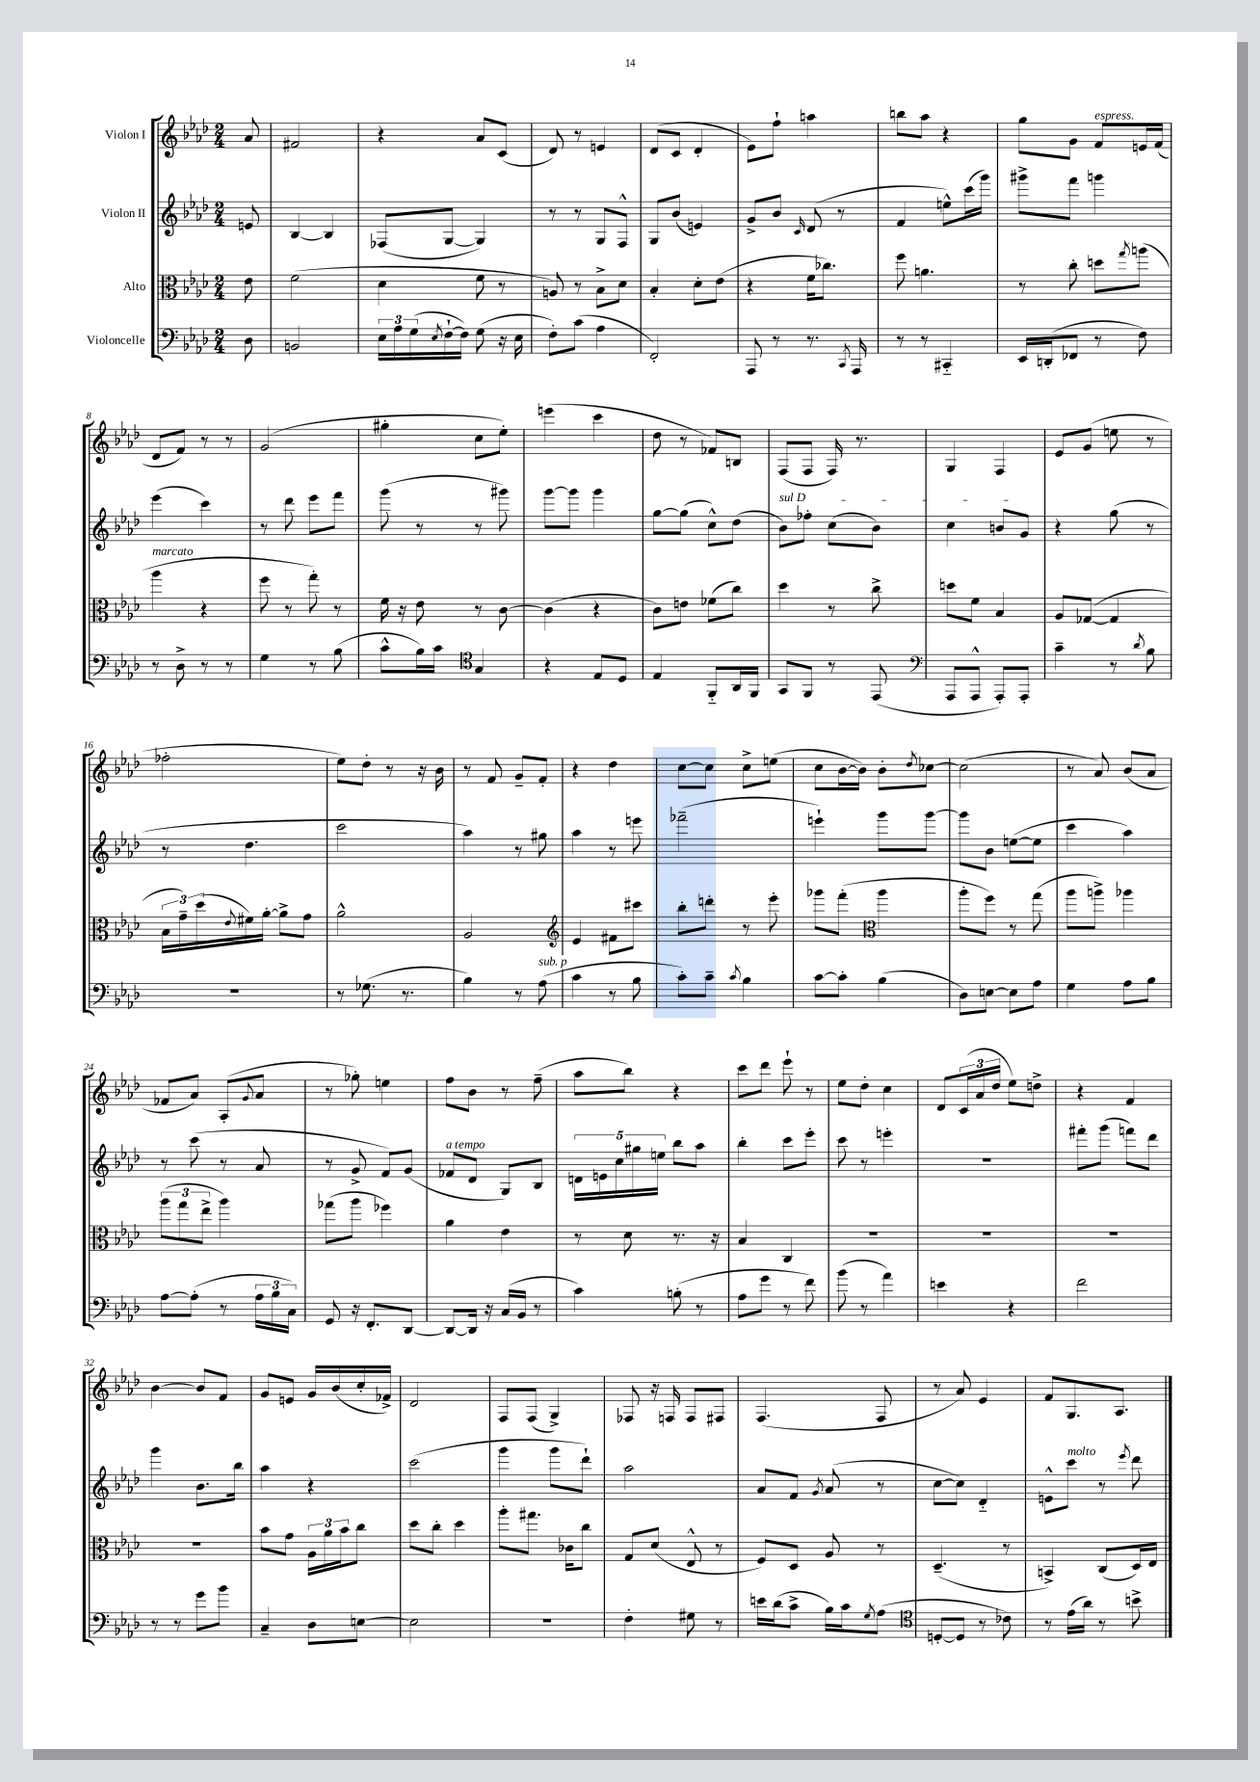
<<
\new StaffGroup <<
\new Staff = "s0" \with { instrumentName = "Violon I" } {
    \clef treble \key aes \major \numericTimeSignature \time 2/4 \partial 8
    aes'8 |
    fis'2 |
    r4 aes'8 c'8( |
    des'8) r8 e'4 |
    des'8( c'8 des'4-. |
    ees'8) f''8-! a''4 |
    b''8 aes''8 r4 |
    g''8 g'8 f'8^\markup { \italic "espress." } e'16 f'16( |
    des'8 f'8) r8 r8 |
    g'2( |
    gis''4-. c''8 ees''8-.) |
    e'''4( c'''4 |
    des''8 r8 fes'8) b8 |
    f8( f8 f16) r8. |
    g4 f4 |
    ees'8 g'8( e''8 r8 |
    fes''2-. |
    ees''8) des''8-. r8 r16 bes'16 |
    r8 f'8 g'8-- f'8-. |
    r4 des''4 |
    c''8~ c''8 c''8-> e''8( |
    c''8 bes'16~ bes'16) bes'8-. \acciaccatura { des''8 } ces''8~ |
    ces''2( |
    r8 aes'8) bes'8( aes'8 |
    fes'8 aes'8) aes8-.( \appoggiatura { g'8 } aes'8 |
    r8 ges''8-.) e''4 |
    f''8 bes'8 r8 f''8--( |
    aes''8 bes''8) r4 |
    c'''8 des'''8 ees'''8-! r8 |
    ees''8 des''8-. c''4 |
    des'8 \tuplet 3/2 { c'16( aes'16 des''16 } ees''8) d''8-> |
    r4 f'4 |
    bes'4~ bes'8 f'8 |
    g'8 e'8 g'16 bes'16( c''16-. fes'16->) |
    des'2 |
    f8 f8( g4->) |
    fes8 r16 f16 f8 fis8 |
    f4.( f8 |
    r8 aes'8) ees'4 |
    f'8 g8. aes8. \bar "|." |
}
\new Staff = "s1" \with { instrumentName = "Violon II" } {
    \clef treble \key aes \major \numericTimeSignature \time 2/4 \partial 8
    e'8 |
    bes4~ bes4 |
    fes8( g8~ g4) |
    r8 r8 g8 f8-^ |
    g8 bes'8( e'4) |
    g'8-> bes'8 \grace { c'16 } des'8( r8 |
    f'4 e''8-^) c'''16( g'''16) |
    gis'''8-> f'''8 g'''4 |
    ees'''4( c'''4) |
    r8 des'''8 ees'''8 f'''8 |
    g'''8( r8 r8 gis'''8) |
    g'''8~ g'''8 g'''4 |
    g''8~ g''8( c''8-^) des''8( |
    \once \override TextSpanner.bound-details.left.text = \markup { \italic "sul D" } bes'8\startTextSpan) fes''8-. c''8( bes'8) |
    c''4 b'8 g'8\stopTextSpan |
    r4 g''8( r8 |
    r8 des''4. |
    c'''2 |
    aes''4) r8 gis''8 |
    aes''4 r8 e'''8 |
    fes'''2--( |
    e'''4-!) g'''8 g'''8~ |
    g'''8 bes'8 e''8~( e''8 |
    c'''4 aes''4) |
    r8 c'''8( r8 aes'8 |
    r8 g'8-> f'8) g'8( |
    fes'8^\markup { \italic "a tempo" } des'8 g8) bes8 |
    \tuplet 5/4 { d'16 e'16 c''16 gis''16 e''16 } bes''8 aes''8 |
    bes''4-. c'''8 ees'''8-. |
    c'''8 r8 e'''4-. |
    R2 |
    fis'''8-. g'''8( f'''8) des'''8 |
    g'''4 bes'8. bes''16 |
    aes''4 r4 |
    c'''2( |
    g'''4 g'''8 des'''8-!) |
    aes''2 |
    aes'8 f'8 \acciaccatura { g'8 } aes'8( r8 |
    c''8~ c''8) des'4-_ |
    e'8-^ c'''8^\markup { \italic "molto" } r8 \acciaccatura { ees'''8 } des'''8 \bar "|." |
}
\new Staff = "s2" \with { instrumentName = "Alto" } {
    \clef alto \key aes \major \numericTimeSignature \time 2/4 \partial 8
    ees'8 |
    f'2( |
    des'4 f'8 r8 |
    a8) r8 bes8-> des'8 |
    bes4-. des'8-. ees'8( |
    r4 f'16 ces''8.) |
    f''8 a'4. |
    r8 c''8-. d''8 \acciaccatura { g''8 } a''8( |
    aes''4^\markup { \italic "marcato" } r4 |
    f''8 r8 g''8-.) r8 |
    f'16 r16 ees'8 r8 c'8~ |
    c'4( r4 |
    c'8) e'8 fes'8( c''8) |
    des''4 r8 c''8-> |
    d''8 f'8 bes4 |
    aes8 ges8~( ges4 |
    \tuplet 3/2 { bes16 g'16--) des''16( } \appoggiatura { ees'8 } fis'16) aes'16~-. aes'8-> g'8 |
    aes'2-^ |
    aes2 |
    \clef treble ees'4 fis'8 cis'''8 |
    bes''8-. d'''8-. r8 ees'''8-. |
    ges'''8 f'''8-.( \clef alto aes''4 |
    aes''8-. f''8) r8 g''8( |
    aes''8 a''8->) aes''4 |
    \tuplet 3/2 { aes''8( g''8 ees''8-> } aes''4) |
    ges''8( aes''8 fes''4) |
    aes'4 ees'4 |
    r8 des'8 r8. r16 |
    bes4 c4 |
    R2 |
    R2 |
    R2 |
    R2 |
    bes'8 g'8 \tuplet 3/2 { aes16 aes'16 bes'16 } c''8 |
    des''8 c''8-. des''4 |
    aes''8-. gis''8. ces'16 c''8 |
    g8 des'8( ees8-^ r8 |
    f8) des8 aes8 r8 |
    des4.--( r8 |
    b,4->) c8( des16) ees16 \bar "|." |
}
\new Staff = "s3" \with { instrumentName = "Violoncelle" } {
    \clef bass \key aes \major \numericTimeSignature \time 2/4 \partial 8
    des8 |
    b,2 |
    \tuplet 3/2 { ees16 aes16 g16( } \acciaccatura { ees8 } f16~-! f16) g8( r16 ees16 |
    f8-.) c'8( aes4 |
    f,2-.) |
    aes,,8 r8 r8. \acciaccatura { c,8 } aes,,16 |
    r8 r8 cis,4-_ |
    ees,16 d,16-.( fes,8 r8 f8) |
    r8 des8-> r8 r8 |
    g4 r8 bes8( |
    c'8-^ bes16) c'16 \clef tenor g4 |
    r4 ees8 des8 |
    ees4 f,8-_ aes,16 f,16 |
    g,8 f,8 r8 ees,8( |
    \clef bass aes,,8 aes,,8-^ aes,,8-.) aes,,8-. |
    c'4-- r8 \acciaccatura { des'8 } bes8 |
    R2 |
    r8 ges8.( r8. |
    bes4) r8 aes8^\markup { \italic "sub. p" }( |
    c'4 r8 bes8 |
    c'8-.) c'8-- \acciaccatura { c'8 } bes4 |
    c'8~ c'8-. bes4( |
    des8) e8~ e8 aes8 |
    g4 aes8 bes8 |
    aes8~ aes8-.( r8 \tuplet 3/2 { aes16 bes16 c16) } |
    g,8 r16 f,8.-. des,8~ |
    des,8~ des,16 r16 c16( bes,16 r8 |
    c'4) b8-.( r8 |
    aes8 g'8 r8 f'8) |
    bes'8( r8 aes'4) |
    e'4 r4 |
    f'2 |
    r8 r8 g'8 bes'8 |
    c4-- des8 e8~ |
    e2 |
    R2 |
    f4-. gis8 r8 |
    e'16 des'16( c'8-> bes16) c'16 \acciaccatura { g8 } aes8( |
    \clef tenor d8~-. d8 r8 ces'8) |
    r8 ees'16( aes'16) r8 b'8-> \bar "|." |
}
>>
>>
